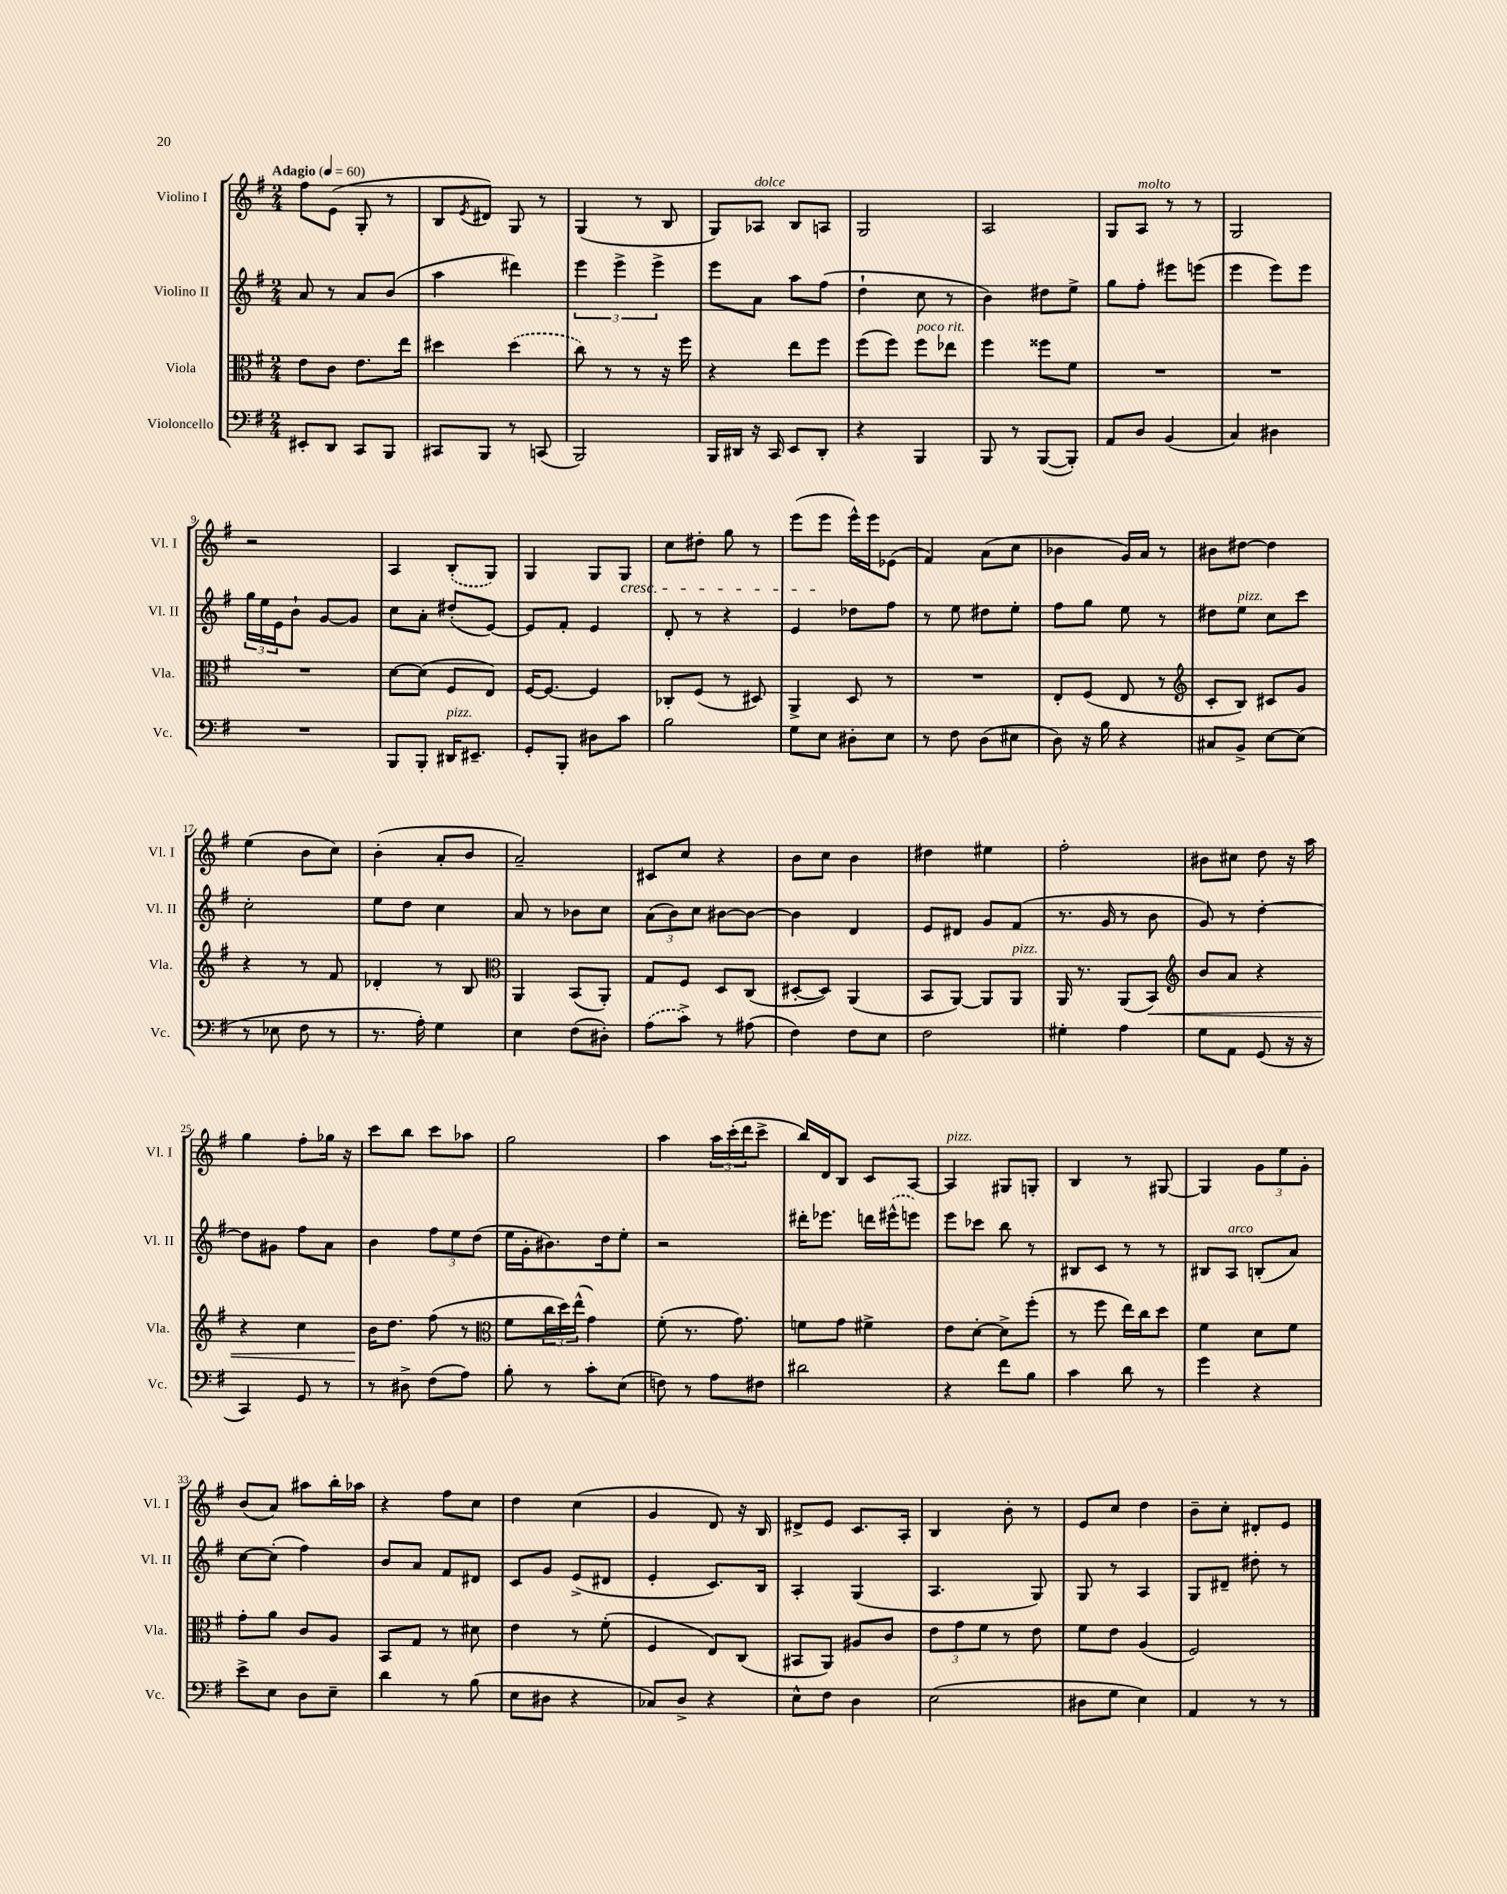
<<
\new StaffGroup <<
\new Staff = "s0" \with { instrumentName = "Violino I" shortInstrumentName = "Vl. I" } {
    \clef treble \key g \major \numericTimeSignature \time 2/4 \tempo "Adagio" 4 = 60
    fis''8 e'8( g8-. r8 |
    b8 \acciaccatura { e'8 } dis'8) g8 r8 |
    g4( r8 b8 |
    g8) aes8^\markup { \italic "dolce" } b8 a8 |
    g2 |
    a2 |
    g8 a8^\markup { \italic "molto" } r8 r8 |
    g2 |
    r2 |
    a4 \once \slurDashed b8-.( g8) |
    g4 g8 g8\cresc |
    c''8 dis''8-. g''8 r8 |
    e'''8( e'''8\! e'''16-^) e'''16 ees'8( |
    fis'4) a'8( c''8 |
    bes'4 g'16) a'16 r8 |
    bis'8 dis''8~ dis''4 |
    e''4( b'8 c''8) |
    b'4-.( a'8-. b'8 |
    a'2--) |
    cis'8 c''8 r4 |
    b'8 c''8 b'4 |
    dis''4 eis''4 |
    fis''2-. |
    bis'8 cis''8 d''8 r16 a''16 |
    g''4 fis''8-. ges''16 r16 |
    c'''8 b''8 c'''8 aes''8 |
    g''2 |
    a''4 \tuplet 3/2 { a''16 c'''16-.( d'''16 } c'''8-> |
    b''16) d'16 b8 c'8 a8~ |
    a4^\markup { \italic "pizz." } gis8 g8-. |
    b4 r8 gis8~ |
    gis4 \tuplet 3/2 { g'8 e''8 g'8-. } |
    b'8( a'8) ais''8 b''16-. aes''16 |
    r4 fis''8 c''8 |
    d''4 c''4( |
    g'4 d'8) r16 b16 |
    dis'8-> e'8 c'8. a16-. |
    b4 b'8-. r8 |
    e'8 c''8 d''4 |
    b'8-- c''8-. dis'8-. e'8 \bar "|." |
}
\new Staff = "s1" \with { instrumentName = "Violino II" shortInstrumentName = "Vl. II" } {
    \clef treble \key g \major \numericTimeSignature \time 2/4
    a'8 r8 a'8 b'8( |
    a''4 dis'''4) |
    \tuplet 3/2 { e'''4 e'''4-> e'''4-> } |
    e'''8 a'8 a''8 fis''8( |
    d''4-! c''8 r8 |
    b'4) dis''8 e''8-> |
    g''8 fis''8-. eis'''8 e'''8( |
    e'''4 e'''8) e'''8 |
    \tuplet 3/2 { g''16 e''16 e'16 } b'8-! g'8~ g'8 |
    c''8 a'8-. dis''8-.( e'8~) |
    e'8 fis'8-. e'4 |
    d'8-. r8 r4 |
    e'4 des''8 fis''8 |
    r8 e''8 dis''8 e''8-. |
    fis''8 g''8 e''8 r8 |
    dis''8 e''8^\markup { \italic "pizz." } c''8 c'''8 |
    c''2-. |
    e''8 d''8 c''4 |
    a'8 r8 bes'8 c''8 |
    \tuplet 3/2 { a'8( b'8) c''8 } bis'8~ bis'8~ |
    bis'4 d'4 |
    e'8 dis'8 g'8 fis'8( |
    r8. g'16 r8 b'8 |
    g'8) r8 d''4~-. |
    d''8 gis'8 fis''8 a'8 |
    b'4 \tuplet 3/2 { fis''8 e''8 d''8( } |
    e''16 g'16-. bis'8.) d''16 e''8-. |
    r2 |
    dis'''16-. ees'''8. d'''16 \once \slurDashed eis'''16-^( e'''8) |
    e'''8 ces'''8 b''8 r8 |
    bis8 c'8 r8 r8 |
    bis8 a8^\markup { \italic "arco" } b8-.( a'8) |
    c''8~ c''8-.( fis''4) |
    b'8 a'8 fis'8 dis'8 |
    c'8 g'8 e'8->( dis'8 |
    e'4-. c'8.) b16 |
    a4-. g4( |
    a4. g8) |
    g8 r8 a4 |
    g8 dis'8-- dis''8-. r8 \bar "|." |
}
\new Staff = "s2" \with { instrumentName = "Viola" shortInstrumentName = "Vla." } {
    \clef alto \key g \major \numericTimeSignature \time 2/4
    e'8 c'8 e'8. e''16 |
    dis''4 \once \slurDashed dis''4( |
    c''8) r8 r8 r16 fis''16 |
    r4 e''8 fis''8 |
    fis''8( fis''8) fis''8^\markup { \italic "poco rit." } ees''8 |
    fis''4 fisis''8 fis'8 |
    R2 |
    R2 |
    R2 |
    d'8~ d'8( fis8 e8) |
    fis16~ fis8.~ fis4 |
    ces8-. fis8( r8 dis8) |
    a,4-> d8 r8 |
    R2 |
    e8-. fis8( e8 r8 |
    \clef treble c'8-. b8) cis'8 g'8 |
    r4 r8 fis'8 |
    des'4-. r8 b8 |
    \clef alto a,4 b,8( a,8-.) |
    g8 fis8 d8 c8( |
    dis8~-. dis8) a,4( |
    b,8 a,8~) a,8 a,8^\markup { \italic "pizz." } |
    a,16 r8. a,8( b,8\<) |
    \clef treble b'8 a'8 r4 |
    r4 c''4 |
    b'16\! d''8. fis''8( r8 |
    \clef alto fis'8 \tuplet 3/2 { c''16 d''16) e''16-^( } g'4) |
    fis'8-.( r8. g'8.) |
    f'8 g'8 fis'4-> |
    e'8 d'8~-. d'8-> fis''8-.( |
    r8 fis''8 e''16) c''16 d''8 |
    fis'4 d'8 fis'8 |
    g'8-. a'8 c'8 a8 |
    b,8 g8 r8 dis'8 |
    e'4 r8 fis'8-.( |
    fis4 e8) c8( |
    bis,8 a,8) ais8 c'8 |
    \tuplet 3/2 { e'8 g'8 fis'8 } r8 e'8 |
    fis'8 e'8 a4( |
    fis2) \bar "|." |
}
\new Staff = "s3" \with { instrumentName = "Violoncello" shortInstrumentName = "Vc." } {
    \clef bass \key g \major \numericTimeSignature \time 2/4
    eis,8-. d,8 c,8 b,,8 |
    cis,8 b,,8 r8 c,8( |
    b,,2) |
    b,,16 dis,16 r16 c,16 e,8 dis,8-. |
    r4 b,,4 |
    b,,8 r8 b,,8~( b,,8-.) |
    a,8 d8 b,4( |
    c4) dis4 |
    R2 |
    b,,8 b,,8-. dis,16^\markup { \italic "pizz." } eis,8.-- |
    g,8-. b,,8-. dis8 c'8 |
    b2 |
    g8 e8 dis8-. e8 |
    r8 fis8 d8( eis8 |
    d8) r16 b16 r4 |
    cis8 b,8-> e8~ e8( |
    r8 ees8 fis8 r8 |
    r8. a16-.) g4 |
    e4 fis8( dis8-.) |
    \once \slurDashed a8( c'8->) r8 ais8( |
    fis4) fis8 e8 |
    fis2 |
    gis4-. a4 |
    g8 a,8 g,8( r16 r16 |
    c,4) g,8 r8 |
    r8 dis8-> fis8( a8) |
    b8-. r8 c'8-. e8( |
    f8) r8 a8 fis8 |
    dis'2 |
    r4 fis'8 b8 |
    c'4 d'8 r8 |
    g'4 r4 |
    e'8-> e8 d8 e8-- |
    d'4 r8 b8( |
    e8 dis8 r4 |
    ces8) d8-> r4 |
    e8-^ fis8 d4 |
    e2( |
    dis8 g8 e4) |
    a,4 r8 r8 \bar "|." |
}
>>
>>
